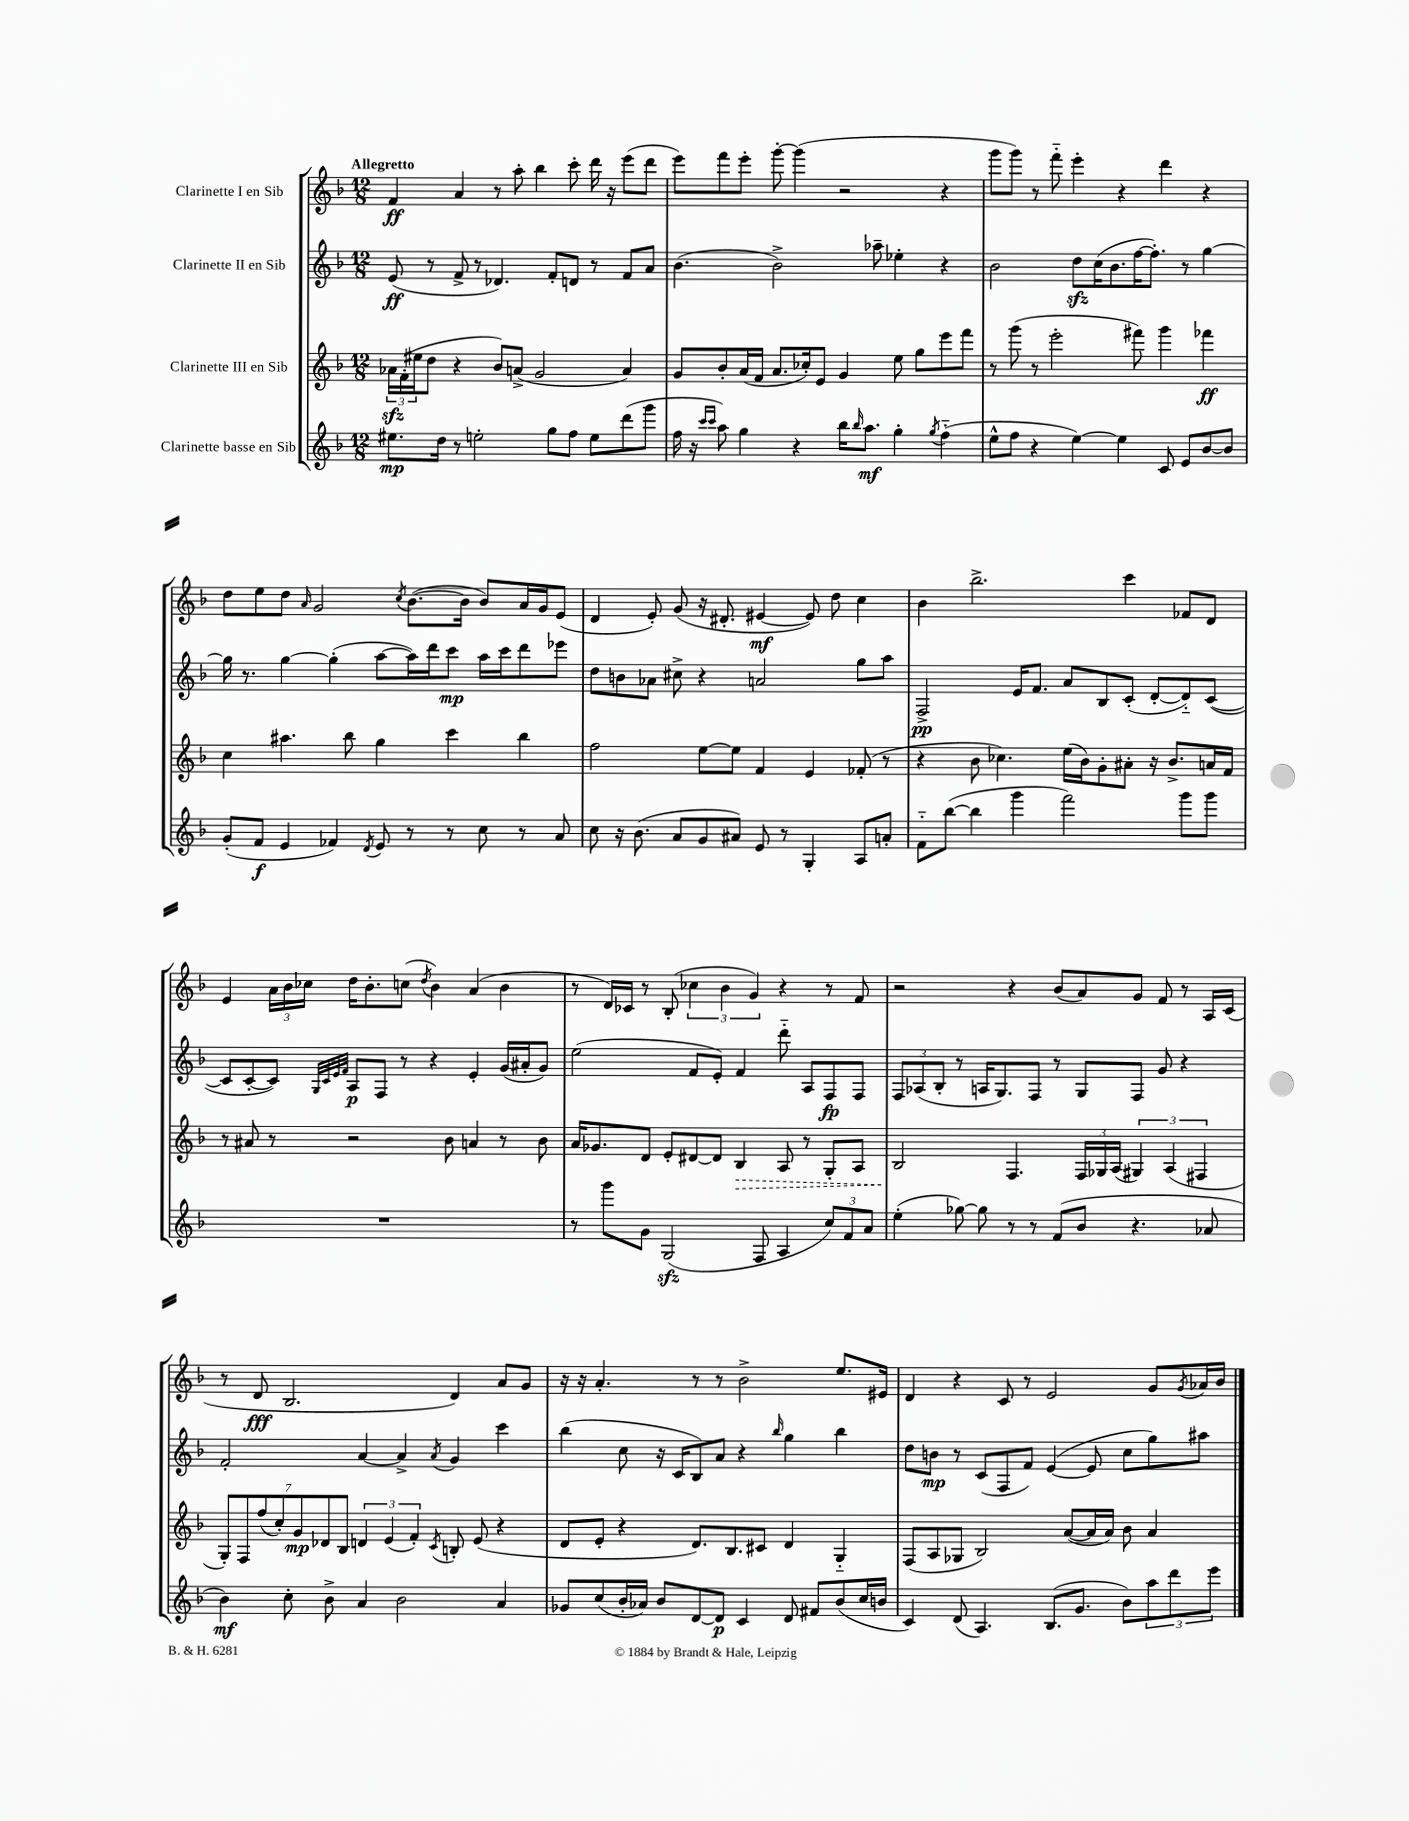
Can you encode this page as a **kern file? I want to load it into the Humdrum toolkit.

**kern	**kern	**kern	**kern
*staff4	*staff3	*staff2	*staff1
*clefG2	*clefG2	*clefG2	*clefG2
*k[b-]	*k[b-]	*k[b-]	*k[b-]
*M12/8	*M12/8	*M12/8	*M12/8
8.ee#\L	24a-\LL	(8e/	4f/
.	(24f'\	.	.
.	24ee#\J	.	.
.	8dd\J	8r	.
16dd\Jk	.	.	.
8r	4r	8f^/	4a/
2ee'\	.	8r	.
.	8b-/L)	4.d-/)	8r
.	(8a^/J	.	8aa'\
.	2g/	.	4bb-\
8gg\L	.	8f'/L	.
8ff\J	.	8d/J	8ccc'\
8ee\L	.	8r	16ddd\
.	.	.	16r
(8ddd\	4a/)	8f/L	(8eee\L
8ggg\J	.	8a/J	8ddd\J
=	=	=	=
16ff\	8g/L	(4.b-\	8eee\L)
16r	.	.	.
16qqccc/LL	.	.	.
16qqccc/JJ	.	.	.
8aa\)	8b-'/	.	8fff\
4gg\	(16a/L	.	8eee'\J
.	16f/JJ	.	.
.	8.a/L	2b-^\)	[8ggg'\
4r	.	.	(4ggg\]
.	16cc-'/k)	.	.
.	8e/J	.	.
16bb-\LK	4g/	.	2r
16qqbb-/	.	.	.
8.aa\J	.	.	.
.	.	8aa-~\	.
4gg'\	8ee\	4ee-'\	.
.	8gg\L	.	.
8qgg/	.	.	.
(4ff'~\	8eee\	4r	4r
.	8fff\J	.	.
=	=	=	=
8ee^^\L	8r	2b-\	8ggg\L
8ff\J	(8ggg\	.	8ggg\J)
4r	8r	.	8r
.	2eee'\	.	8fff'~\
[4ee\)	.	8dd\L	4eee'\
.	.	(16cc\K	.
.	.	8.b-\	.
4ee\]	.	.	4r
.	8fff#\)	[16ff\K	.
.	.	8.ff'\]J)	.
8c/	4ggg\	.	4ddd\
8e/L	.	8r	.
[8b-/	4fff-\	[4gg\	4r
8b-/]J	.	.	.
=	=	=	=
(8g'/L	4cc\	16gg\]	8dd\L
.	.	8.r	.
8f/J	.	.	8ee\
4e/	4.aa#\	[4gg\	8dd\J
.	.	.	16qqa/
.	.	.	2g/
4f-/)	.	(4gg'\]	.
.	8bb-\	.	.
8qd/	.	.	.
8e/	4gg\	[8aa\L	.
.	.	.	8qcc/
8r	.	16aa\]L)	([8.b-\L
.	.	16ddd\J	.
8r	4ccc\	8ccc\J	.
.	.	.	16b-\]Jk
8cc\	.	16aa\LL	8b-/L)
.	.	16ccc\J	.
8r	4bb-\	8ddd\	16a/L
.	.	.	16g/J
8a/	.	8eee-\J	(8e/J
=	=	=	=
8cc\	2ff\	8dd\L	4d/
16r	.	8b\	.
(8.b-\	.	.	.
.	.	8a-\J	8e'/)
8a/L	.	8cc#^\	(8g/
8g/	[8ee\L	4r	16r
.	.	.	8.d#'/
8a#/J)	8ee\]J	.	.
8e/	4f/	2a/	[4e#/
8r	.	.	.
4G'/	4e/	.	8e#/])
.	.	.	8dd\
8A/L	(8f-'/	8gg\L	4cc\
8a'/J	8r	8aa\J	.
=	=	=	=
8f'~\L	4r	2F^/	4b-\
([8bb-\J	.	.	.
4bb-\]	8b-\	.	2.bb-^\
.	4.cc-\)	.	.
4ggg\	.	16e/LK	.
.	.	8.f/J	.
2fff\)	(16ee\LL	8a/L	.
.	16b-\J)	.	.
.	8g'\	8B-/	.
.	8a#'\J	(8c'/J	4ccc\
.	16r	[8d'/L	.
.	8.b-^/L	.	.
8ggg\L	.	8d'~/])	8f-/L
8ggg\J	16a/L	([8c/J	8d/J
.	16f/JJ	.	.
=	=	=	=
1.r	8r	8c/]L	4e/
.	8a#/	[8c'/	.
.	8r	8c/]J)	24a\LL
.	.	.	24b-\
.	.	.	24cc-\JJ
.	.	32qqG/LLL	.
.	.	32qqc/	.
.	.	32qqe/	.
.	.	32qqf/JJJ	.
.	2r	8A/L	16dd\LK
.	.	.	8.b-'\
.	.	8F/J	.
.	.	8r	(8cc\J
.	.	.	8qdd/
.	.	4r	4b-\)
.	8b-\	.	.
.	4a/	4e'/	(4a/
.	8r	(16g/LL	4b-\
.	.	16a#'/J	.
.	8b-\	8g/J)	.
=	=	=	=
8r	16a/LK	(2ee\	8r
.	8.g-/	.	.
8ggg\L	.	.	16d/LL)
.	.	.	16c-/JJ
8g\J	8d/J	.	8r
(2G/	8e'/L	.	(8B-'/
.	[8d#/	8f/L	6cc-\
.	8d#/]J	8e'/J)	.
.	.	.	6b-\
.	4B-/	4f/	.
.	.	.	6g/)
8F/	.	.	.
4A/	8A/	8ddd'~\	4r
.	8r	8A/L	.
12cc/L)	8G'/L	8F/	8r
12f/	.	.	.
.	8A/J	8F/J	8f/
12a/J	.	.	.
=	=	=	=
(4ee'\	2B-/	12F/L	2r
.	.	(12A-/	.
.	.	12B-'/J	.
[8gg-\)	.	8r	.
8gg-\]	.	16A/LK	.
.	.	8.G/)	.
8r	4.F/	.	4r
8r	.	8F/J	.
(8f/L	.	8r	(8b-/L
8b-/J	24F/LL	8G/L	8a/)
.	24G-/	.	.
.	(24A/JJ	.	.
4.r	6G#/)	8F/J	8g/J
.	.	8g/	8f/
.	(6A/	.	.
.	.	4r	8r
.	6F#/	.	.
8a-/	.	.	16A/LL
.	.	.	(16c/JJ
=	=	=	=
4b-\)	14G'/L)	2f'/	8r
.	14F/	.	.
.	.	.	8d/
.	(14ff/	.	.
.	14cc'/)	.	.
8cc'\	.	.	2.B-/
.	14g/	.	.
.	14d-/	.	.
8b-^\	.	.	.
.	14B-/J	.	.
4a/	6d/	[4a/	.
.	(6e/	.	.
2b-\	.	4a^/]	.
.	6f'/)	.	.
.	8qc/	8qa/	.
.	8B'/	4g/	4d/)
.	(8e/	.	.
4a/	4r	4ccc\	8a/L
.	.	.	8g/J
=	=	=	=
8g-/L	8d/L	(4bb-\	16r
.	.	.	16r
(8cc/	8e'/J	.	4.a'/
16b-'/L	4r	8cc\	.
16a-/JJ)	.	.	.
8b-/L	.	16r	.
.	.	16c/LK	.
[8d/	8.d/L)	8B-/)	8r
8d/]J	.	8a/J	8r
.	8.B-/	.	.
4c/	.	4r	2b-^\
.	8c#/J	.	.
.	.	16qqbb-/	.
8d/	4d/	4gg\	.
8f#/L	.	.	.
(8b-/	4G'~/	4bb-\	8.ee/L
16cc/L	.	.	.
16b/JJ	.	.	16e#/Jk
=	=	=	=
4c/)	(8F/L	8dd\L	4d/
.	8A/	8b\J	.
(8d/	8G-/J	8r	4r
4.A/)	2B-/)	(8c/L	.
.	.	8F/	8c/
.	.	8f/J)	8r
(8.B-/L	.	([4e/	2e/
.	([8a/L	.	.
8.g/J	.	.	.
.	16a/]L	8e/]	.
.	16a/JJ)	.	.
8b-\L)	8b-\	8cc\L	.
12aa\	4a/	8gg\)	8g/L
12ddd\	.	.	.
.	.	.	8qg/
.	.	8aa#\J	16a-/L
12eee\J	.	.	.
.	.	.	16b-/JJ
==	==	==	==
*-	*-	*-	*-
